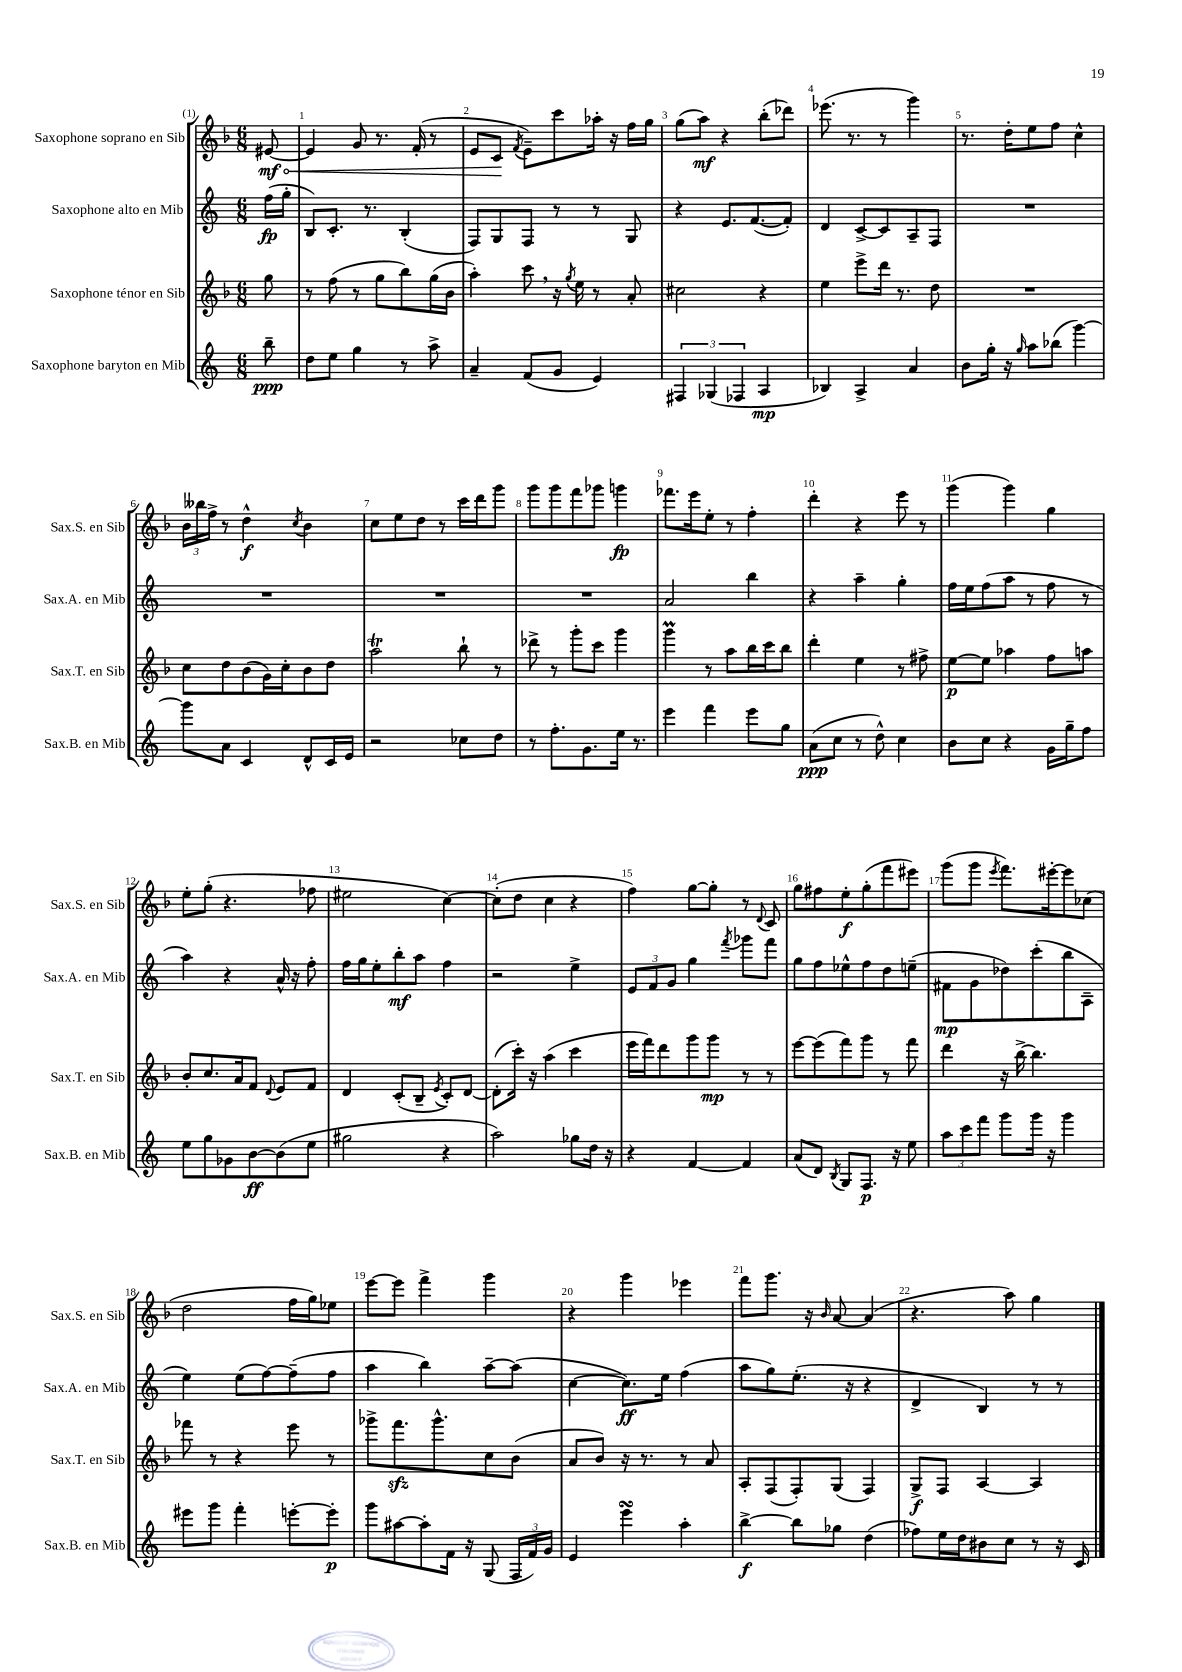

**kern	**kern	**kern	**kern
*staff4	*staff3	*staff2	*staff1
*clefG2	*clefG2	*clefG2	*clefG2
*k[]	*k[b-]	*k[]	*k[b-]
*M6/8	*M6/8	*M6/8	*M6/8
8bb~	8gg	(16ff	[8e#
.	.	16gg'	.
=	=	=	=
8dd	8r	8B)	4e#]
8ee	(8ff	8.c'	.
4gg	8r	.	8g
.	.	8.r	.
.	8gg	.	8.r
8r	8bb-)	(4B'	.
.	.	.	(16f'
8aa^	(16gg	.	8r
.	16b-	.	.
=	=	=	=
4a~	4aa')	8F)	8e
.	.	8G	8c
.	.	.	8qf
(8f	8ccc	8F	8e~)
8g	16r	8r	8ccc
.	8qgg	.	.
.	16ee	.	.
4e)	8r	8r	16aa-'
.	.	.	16r
.	8a'	8G	16ff
.	.	.	16gg
=	=	=	=
6F#	2cc#	4r	(8gg
.	.	.	8aa)
(6G-	.	.	.
.	.	8.e	4r
6F-	.	.	.
.	.	([8.f	.
4A	4r	.	(8bb-'
.	.	8f'])	8ddd-)
=	=	=	=
4B-)	4ee	4d	(8.eee-
.	.	.	8.r
4A^	8eee^	[8c^	.
.	16ddd	8c]	8r
.	8.r	.	.
4a	.	8A~	4ggg)
.	8dd	8F	.
=	=	=	=
8b	2.r	2.r	8.r
16gg'	.	.	.
16r	.	.	16dd'
16qqgg	.	.	.
8aa	.	.	8ee
(8bb-	.	.	8ff
[4ggg)	.	.	4cc^^
=	=	=	=
8ggg]	8cc	2.r	24b-
.	.	.	24bb--
.	.	.	24ff^
8a	8dd	.	8r
4c	(8b-	.	4dd^^
.	16g)	.	.
.	16cc'	.	.
.	.	.	8qcc
8d^^	8b-	.	4b-
16c	8dd	.	.
16e	.	.	.
=	=	=	=
2r	2aa	2.r	8cc
.	.	.	8ee
.	.	.	8dd
.	.	.	8r
8cc-	8bb-`	.	16ccc
.	.	.	16ddd
8dd	8r	.	8ggg
=	=	=	=
8r	8ddd-^	2.r	8ggg
8.ff'	8r	.	8ggg
.	8ggg'	.	8fff
8.g	.	.	.
.	8ccc	.	8ggg-
16ee	4ggg	.	4ggg
8.r	.	.	.
=	=	=	=
4eee	4ggg	2a	8.fff-
.	.	.	16eee
4fff	8r	.	8ee'
.	8aa	.	8r
8eee	16bb-	4bb	4ff'
.	16ccc	.	.
8gg	8bb-	.	.
=	=	=	=
(8a	4ddd'	4r	4ddd'
8cc	.	.	.
8r	4ee	4aa~	4r
8dd^^)	.	.	.
4cc	8r	4gg'	8eee
.	8ff#^	.	8r
=	=	=	=
8b	[8ee	16ff	(4ggg
.	.	16ee	.
8cc	8ee]	(8ff	.
4r	4aa-	8aa	4ggg)
.	.	8r	.
16g	8ff	8ff	4gg
16gg~	.	.	.
8ff	8aa	8r	.
=	=	=	=
8ee	8b-'	4aa)	8ee'
8gg	8.cc	.	(8gg'
8g-	.	4r	4.r
.	16a	.	.
[8b	8f	.	.
.	8qqd	.	.
(8b]	8e	16a^^	.
.	.	16r	.
8ee	8f	8ff'	8ff-
=	=	=	=
2gg#	4d	16ff	2ee#
.	.	16gg	.
.	.	8ee'	.
.	(8c'	8bb'	.
.	8B-~	8aa	.
.	8qe	.	.
4r	8c')	4ff	[4cc)
.	[8d	.	.
=	=	=	=
2aa)	(8d']	2r	(8cc']
.	16ccc')	.	8dd
.	16r	.	.
.	(4aa	.	4cc
8gg-	4ccc	4ee^	4r
16dd	.	.	.
16r	.	.	.
=	=	=	=
4r	16eee	12e	4ff)
.	16fff)	.	.
.	.	12f	.
.	8ddd	.	.
.	.	12g	.
[4f	8ggg	4gg	[8gg
.	8ggg	.	8gg']
.	.	8qfff	.
4f]	8r	8ggg-	8r
.	.	.	8qqd
.	8r	8fff	8c
=	=	=	=
(8a	[8eee	8gg	8gg
8d)	(8eee]	8ff	8ff#
8qB	.	.	.
8G	8fff)	8ee-^^	8ee'
8.F	8ggg	8ff	(8gg'
.	8r	8dd	8fff
16r	.	.	.
8ee	8fff	(8ee~	8eee#)
=	=	=	=
12aa	4ddd	8f#	(8ggg
12ccc	.	.	.
.	.	8g	8ggg
12fff	.	.	.
.	.	.	8qeee
8ggg	16r	8dd-)	8.fff)
.	[16bb-^	.	.
16ggg	4.bb-]	(8ccc'	.
16r	.	.	[16eee#'
4ggg	.	8bb	8eee#]
.	.	8A~	(8cc-
=	=	=	=
8eee#	8fff-	4ee)	2dd
8ggg	8r	.	.
4fff'	4r	(8ee	.
.	.	[8ff)	.
[8eee'	8eee	(8ff~]	16ff
.	.	.	16gg)
8eee']	8r	8ff	8ee-
=	=	=	=
8ggg	8ggg-^	4aa	[8eee
[8aa#	8.fff	.	8eee]
8aa#']	.	4bb)	4fff^
.	8.ggg-^^	.	.
16f	.	.	.
16r	.	.	.
(8G	8cc	[8aa~	4ggg
24F	(8b-	(8aa]	.
24f)	.	.	.
24g	.	.	.
=	=	=	=
4e	8a	[4cc	4r
.	8b-)	.	.
4eee	16r	8.cc])	4ggg
.	8.r	.	.
.	.	16ee	.
4aa'	8r	(4ff	4eee-
.	8a	.	.
=	=	=	=
[4bb^	8A'	8aa	8fff
.	(8F	8gg)	8.ggg
8bb]	8F')	(8.ee'	.
.	.	.	16r
.	.	.	16qqb-
8gg-	(8G	.	[8a
.	.	16r	.
(4dd	4F)	4r	(4a]
=	=	=	=
8ff-)	8G^	4d^	4.r
16ee	8F	.	.
16dd	.	.	.
8b#	[4A	4B)	.
8cc	.	.	8aa)
8r	4A]	8r	4gg
16r	.	8r	.
16c	.	.	.
==	==	==	==
*-	*-	*-	*-
